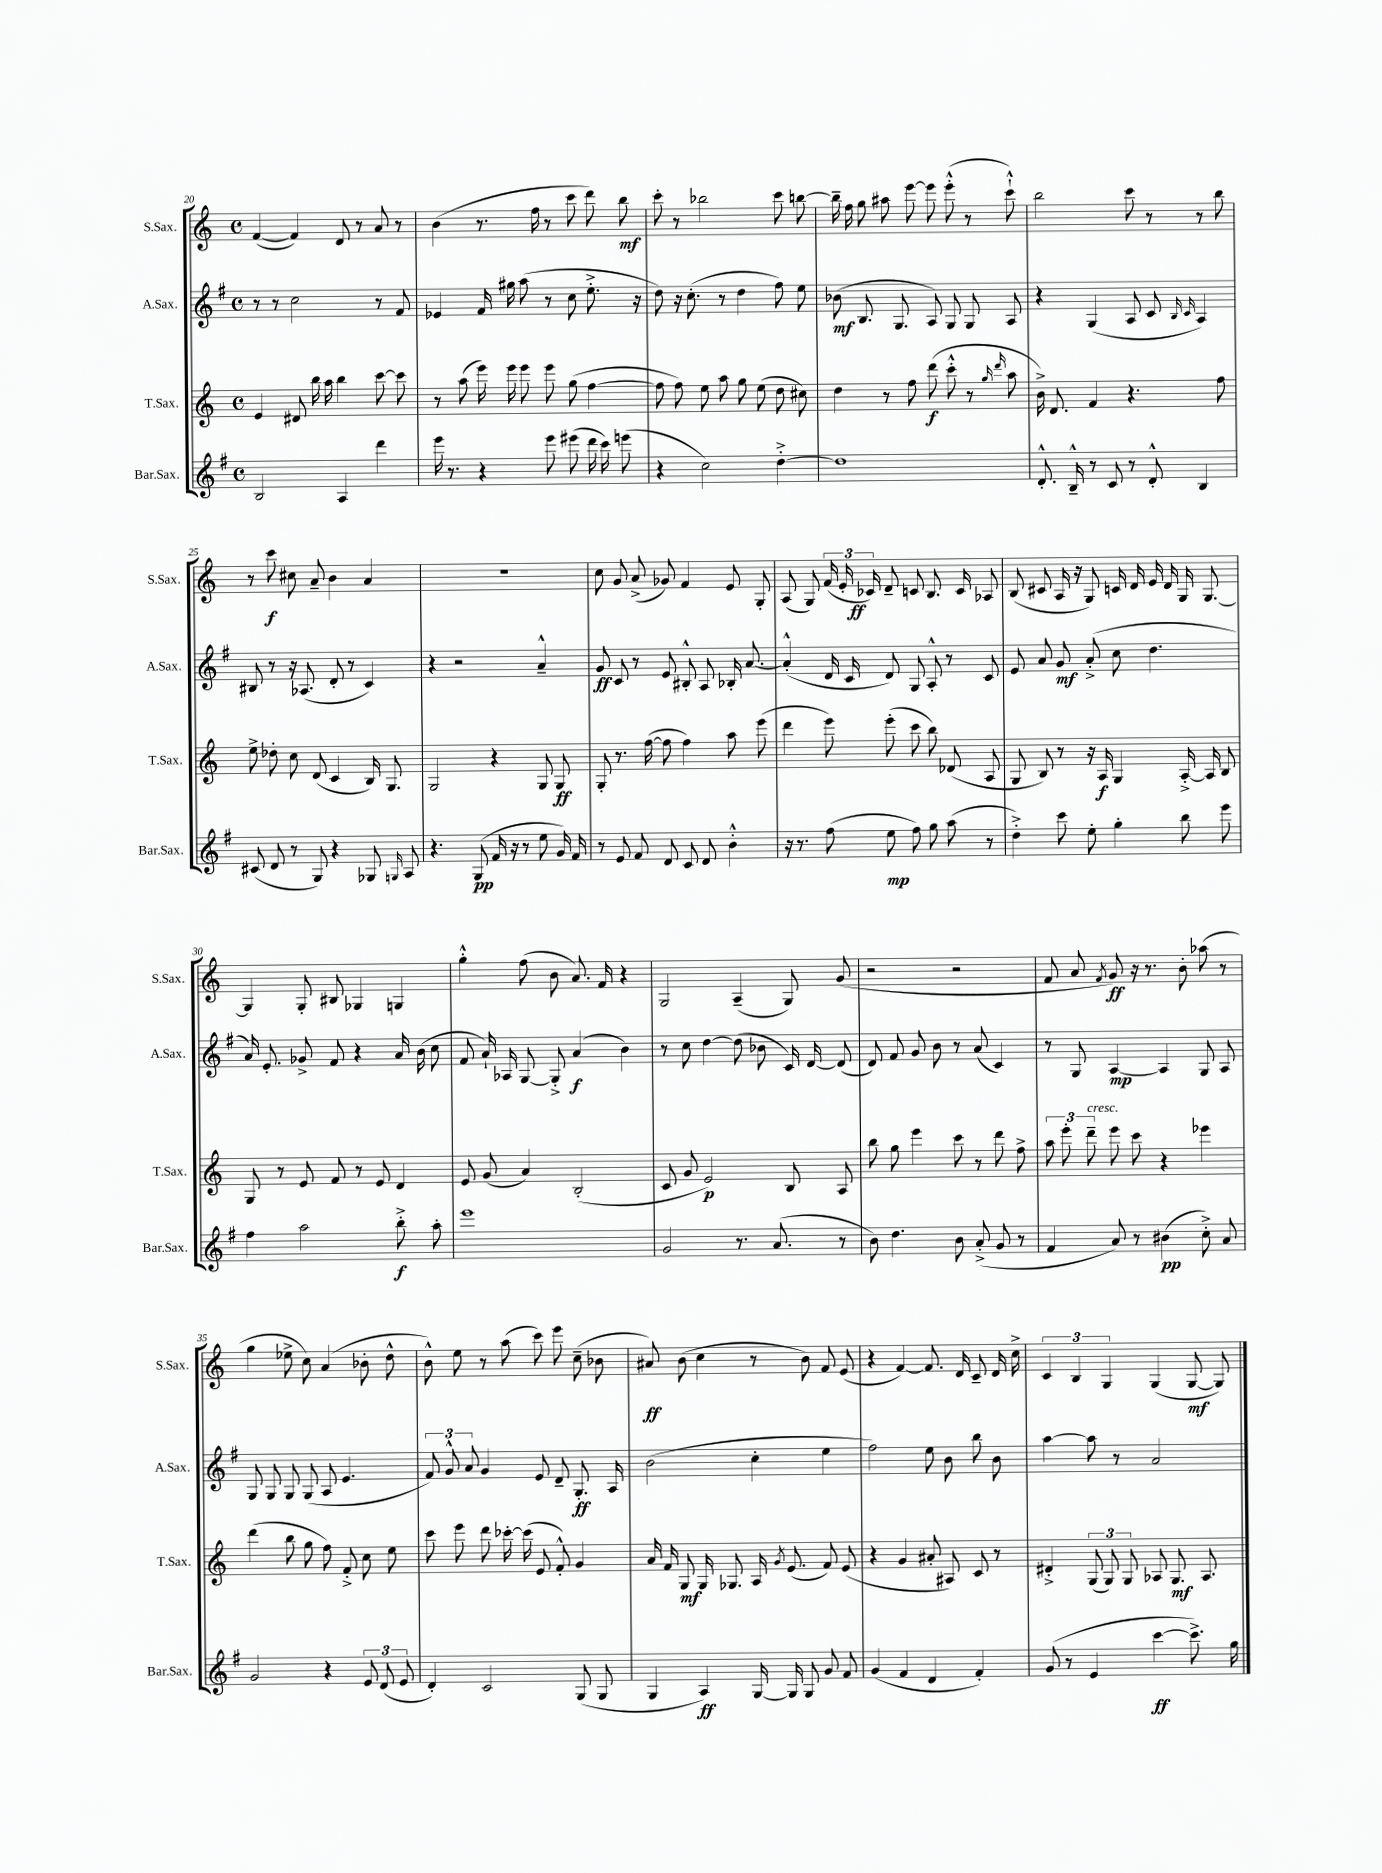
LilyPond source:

<<
\new StaffGroup <<
\new Staff = "s0" \with { instrumentName = "S.Sax." shortInstrumentName = "S.Sax." } {
    \clef treble \key c \major \defaultTimeSignature \time 4/4
    \autoBeamOff f'4~( f'4) d'8 r8 a'8 r8 |
    b'4( r8. f''16 r8 c'''8 d'''8) b''8\mf |
    c'''8-. r8 bes''2 c'''8 b''8~ |
    b''16-- f''16 g''8 ais''8 e'''8~ e'''8 e'''8-.-^( r8 c'''8-!-^) |
    b''2 c'''8 r8 r8 b''8 |
    r8 c'''8\f cis''8 a'8-- b'4 a'4 |
    R1 |
    c''8 g'8 a'8->( ges'8) f'4 e'8 g8-. |
    a8( g8) \tuplet 3/2 { f'16( e'16-. ces'16\ff) } d'8-- c'8 b8. c'16 aes8 |
    b8( cis'8 a16 r16 g8) c'16 d'16 e'16 d'16 g16 g8.~ |
    g4 g8-. bis8 ges4 g4 |
    g''4-.-^ f''8( b'8 a'8.) f'16 r4 |
    g2 a4--( g8) g'8( |
    r2 r2 |
    f'8 a'8 \acciaccatura { f'8 } g'8\ff) r16 r8. b'8-. aes''8( r8 |
    g''4 ees''8-> c''8) a'4( bes'8-. d''8-^ |
    b'8-^) e''8 r8 a''8( c'''8) e'''8 c''8--( bes'8 |
    ais'8\ff) b'8( c''4 r8 b'8) f'8 e'8( |
    r4 f'4~) f'8. d'16 c'8-- d'16 c''16-> |
    \tuplet 3/2 { c'4 b4 g4 } g4( g8~\mf g8) \bar "|." |
}
\new Staff = "s1" \with { instrumentName = "A.Sax." shortInstrumentName = "A.Sax." } {
    \clef treble \key g \major \defaultTimeSignature \time 4/4
    \autoBeamOff r8 r8 c''2 r8 fis'8 |
    ees'4 fis'16 gis''16 a''8( r8 c''8 e''8.-.-> r16 |
    d''8) r16 c''8.-.( r8 d''4 fis''8) e''8 |
    bes'8\mf( b8. g8. a8) g8 g8 a8 |
    r4 g4( a8 c'8 \grace { b16 c'16 } a4) |
    bis8 r8 r16 aes8.( d'8-. r8 c'4) |
    r4 r2 a'4---^ |
    g'8\ff c'8 r8 e'8 bis8-.-^ a8 bes16-. a'8.~ |
    a'4-.-^( d'16 c'16 d'8) g8 a8-.-^ r8 c'8 |
    e'8 a'8 g'8\mf a'8-.->( c''8 d''4. |
    a'16) e'8.-. ges'8-> fis'8 r4 a'16 b'16( c''8 |
    fis'8 a'16-!) aes16 g8~ g8-.-> a'4\f( b'4) |
    r8 c''8 d''4~ d''8( bes'8 c'16) d'16~ d'8( |
    d'8) fis'8 g'8 b'8 r8 a'8( c'4) |
    r8 g8 a4~\mp a4 g8 a8 |
    g8 g8 g8 g8( a8 e'4. |
    \tuplet 3/2 { fis'8) g'8-^ a'8 } g'4 e'8 d'8-- g8.-.\ff a16 |
    b'2( c''4-. e''4 |
    fis''2) e''8 b'8 b''8 b'8 |
    a''4~ a''8 r8 a'2 \bar "|." |
}
\new Staff = "s2" \with { instrumentName = "T.Sax." shortInstrumentName = "T.Sax." } {
    \clef treble \key c \major \defaultTimeSignature \time 4/4
    \autoBeamOff e'4 dis'8 b''16 a''16 b''4 c'''8~ c'''8 |
    r8 a''8( e'''16) e'''16 e'''8 e'''8 g''8( f''4~ |
    f''8 f''8) e''8 a''8 g''8 e''8( d''8 cis''8) |
    d''4 r8 f''8 d'''8\f( c'''8-.-^ r8 \grace { g''16 d'''16 } a''8 |
    b'16->) d'8. f'4 r4. f''8 |
    e''8-> des''8-. c''8 d'8( c'4 b16) g8. |
    g2 r4 g8 g8\ff |
    g8-. r8. f''16~( f''8 f''4) a''8 e'''8( |
    d'''4 e'''8) e'''8-.( c'''8 b''8) des'8( a8 |
    g8 b8) r8 r16 a16\f g4 a16~-.-> a16 b8 |
    g8 r8 e'8 f'8 r8 e'8 d'4 |
    e'8 g'8( a'4) b2-.( |
    c'8 g'8 e'2\p) b8 a8 |
    b''8 g''8 e'''4 c'''8 r8 d'''8 f''8-> |
    \tuplet 3/2 { a''8 e'''8-. d'''8--^\markup { \italic "cresc." } } e'''8 c'''8 r4 ees'''4 |
    d'''4( b''8 g''8 f''8) f'8-.-> c''8 e''8 |
    c'''8 e'''8 d'''8 ces'''16~-. ces'''16( e'8 f'8-.-^) g'4 |
    a'16 f'16 g8\mf g16 ges8. a16 \acciaccatura { g'8 } e'8.( f'8) e'8( |
    r4 g'4 ais'8-. ais8) c'8 r8 |
    dis'4-.-> \tuplet 3/2 { g8( g8) g8 } aes8 g8.\mf aes8. \bar "|." |
}
\new Staff = "s3" \with { instrumentName = "Bar.Sax." shortInstrumentName = "Bar.Sax." } {
    \clef treble \key g \major \defaultTimeSignature \time 4/4
    \autoBeamOff b2 a4 d'''4 |
    e'''16 r8. r4 e'''8 eis'''8( d'''16 c'''16) e'''8( |
    r4 c''2) d''4~-.-> |
    d''1 |
    d'8.-.-^ b16---^ r8 c'8 r8 d'8-.-^ b4 |
    cis'8( d'8 r8 g8) r4 ges8 \grace { g16 } a8 |
    r4. g8\pp( fis'16 r16 r8 e''8 g'16) fis'16 |
    r8 e'8 fis'8 d'8 c'8 d'8 b'4-.-^ |
    r16 r8. fis''8( e''8\mp fis''8) g''8 a''8( r8 |
    d''4-.->) c'''8 e''8-. g''4-. b''8 e'''8 |
    fis''4 a''2 b''8-.->\f a''8-. |
    e'''1 |
    g'2 r8. a'8.( r8 |
    b'8) d''4. b'8 a'8-.->( g'8 r8 |
    fis'4 a'8) r8 bis'4\pp( c''8-.->) a'8 |
    g'2 r4 \tuplet 3/2 { e'8 d'8( e'8 } |
    d'4-.) c'2 g8( g8 |
    g4 a4\ff) g16~ g16 g8 g'8 fis'8 |
    g'4( fis'4 d'4 fis'4-.) |
    g'8( r8 e'4 c'''4~\ff c'''8.->) g''16 \bar "|." |
}
>>
>>
\layout { \context { \Score currentBarNumber = #20 } }
